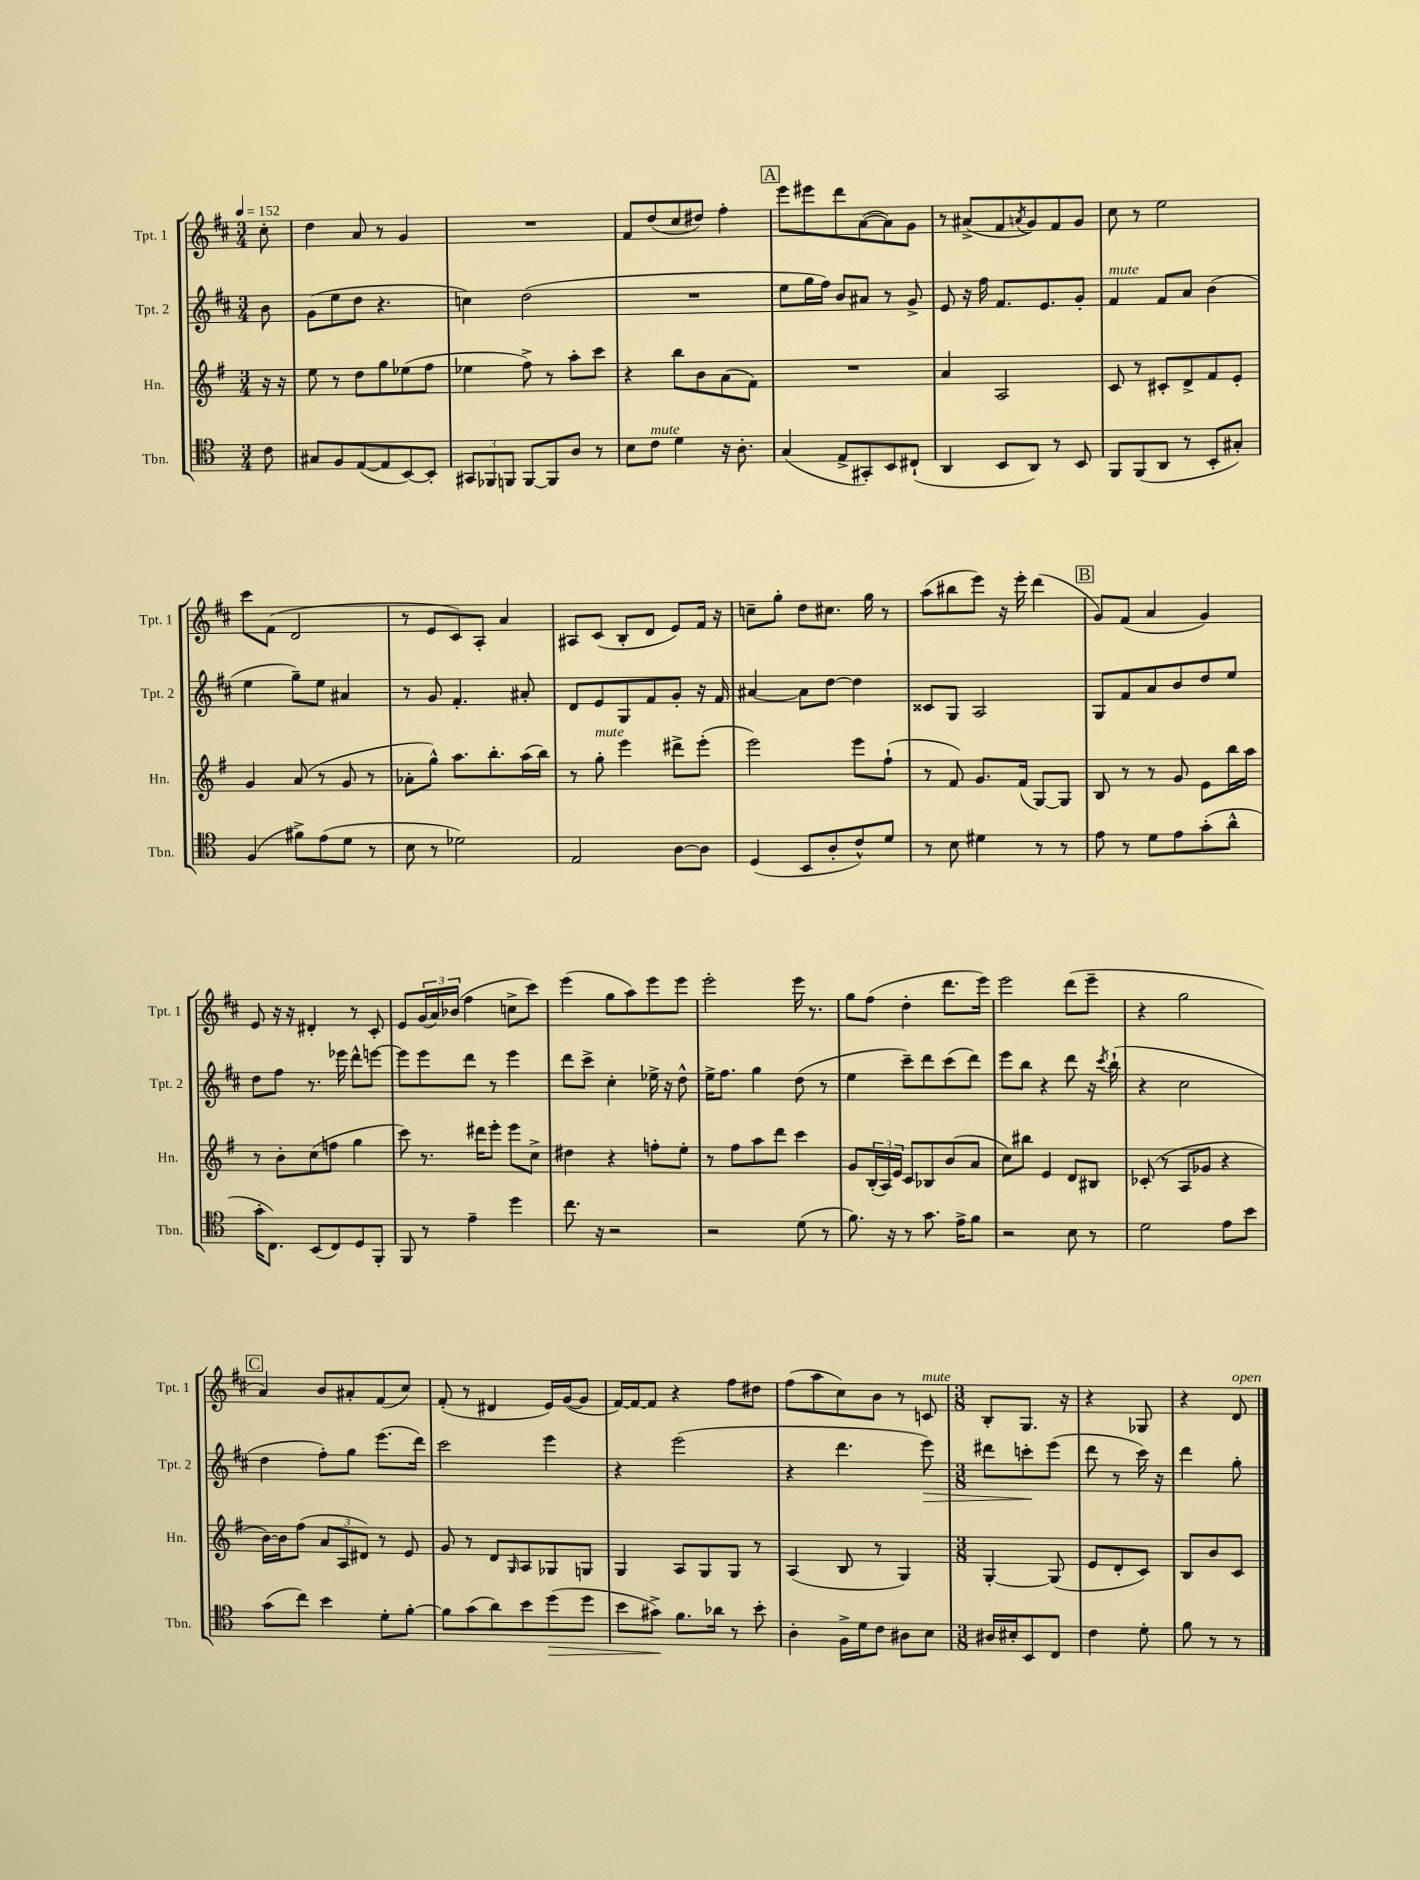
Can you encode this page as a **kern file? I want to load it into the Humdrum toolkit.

**kern	**kern	**kern	**kern
*staff4	*staff3	*staff2	*staff1
*clefC4	*clefG2	*clefG2	*clefG2
*k[]	*k[f#]	*k[f#c#]	*k[f#c#]
*M3/4	*M3/4	*M3/4	*M3/4
*MM152	*MM152	*MM152	*MM152
8c	16r	8b	8cc#'
.	16r	.	.
=	=	=	=
8G#	8ee	(8g	4dd
8F	8r	8ee	.
([8E	8dd	8dd	8a
8E]	8gg	4.r	8r
[8BB)	(8ee-	.	4g
8BB']	8ff#	.	.
=	=	=	=
12GG#	4ee-	4cc)	2.r
12FF-	.	.	.
12FF	.	.	.
[8FF	8ff#^)	(2dd	.
8FF]	8r	.	.
8A	8aa'	.	.
8r	8ccc	.	.
=	=	=	=
8B	4r	2.r	8f#
8c	.	.	(8dd
4d	8bb	.	8cc#
.	8b	.	8dd#)
16r	(8a	.	4ff#'
8.A'	.	.	.
.	8f#)	.	.
=	=	=	=
(4G	2.r	8ee	8eee
.	.	16gg	8eee#
.	.	16ff#)	.
8E^	.	8b	8ddd
8GG#')	.	8a#	([8a
8BB	.	8r	8a])
(8C#`	.	8g^	8g
=	=	=	=
4AA	4a	8e	8r
.	.	16r	(8a#^
.	.	16ff#	.
8BB	2A	8.f#	8f#
.	.	.	8qa
8AA)	.	.	8g)
.	.	8.e	.
8r	.	.	8f#
8BB	.	8g'	8g
=	=	=	=
8FF	8c	4f#	8cc#
(8FF	8r	.	8r
8AA	8c#'	8f#	2ee
8r	8d^	8a	.
8BB'	8f#	(4b	.
8G#')	8e'	.	.
=	=	=	=
(4F	4g	4ee	8ccc#
.	.	.	(8f#
8f#^)	(8a	8gg~)	2d
(8e	8r	8ee	.
8d	8g	4a#	.
8r	8r	.	.
=	=	=	=
8B	8a-'	8r	8r
8r	8gg^^)	8g	8e
2d-)	8.aa	4.f#'	8c#)
.	.	.	8A'
.	8.bb'	.	.
.	.	.	4a
.	(16aa	8a#'	.
.	16bb)	.	.
=	=	=	=
2E	8r	8d	8A#
.	8gg'	8e	(8c#
.	4eee	8G	8B'
.	.	8f#	8d
[8A	8ddd#^	8g'	8e)
8A]	(8eee'	16r	16f#
.	.	16f#	16r
=	=	=	=
(4D	2eee)	[4a#	8cc~
.	.	.	8gg'
8BB	.	8a#]	8dd
8A'	.	[8dd	8.cc#
8c^^)	8eee	4dd]	.
.	.	.	16gg
8d	(8ff#`	.	8r
=	=	=	=
8r	8r	8c##	(8aa
8B	8f#)	8G	8bb#
4d#	8.g	2A	8eee)
.	.	.	16r
.	(16f#	.	16eee'
8r	[8G)	.	(4ddd
8r	8G]	.	.
=	=	=	=
8e	8B	8G	8g)
8r	8r	8f#	(8f#
8d	8r	8a	4a
8e	8g	8b	.
(8g'	8e	8dd	4g)
8a^^	16bb	8ee	.
.	16aa	.	.
=	=	=	=
16g'	8r	8dd	8e
8.C)	.	.	.
.	8b'	8ff#	16r
.	.	.	16r
(8BB	(8cc	8.r	4d#'
8C)	8ff	.	.
.	.	16eee-	.
8D	4gg	8ddd^^	8r
8FF'	.	[8eee	8c#'
=	=	=	=
8FF	8ccc)	8eee]	8e
8r	8.r	8eee	(24g
.	.	.	24a)
.	.	.	(24b-
4e~	.	8ddd	4ff#
.	16ddd#	.	.
.	8eee'	8r	.
4dd	8eee	4eee	8cc^
.	8cc^	.	8ccc#)
=	=	=	=
8.cc	4dd#	8ddd	(4eee
.	.	8ccc#^	.
16r	.	.	.
2r	4r	4cc#'	8gg
.	.	.	8aa)
.	8ff'	16ee-^	8eee
.	.	16r	.
.	8ee'	8dd^^	8eee
=	=	=	=
2r	8r	16ee^	2eee'
.	.	8.ff#	.
.	8ff#	.	.
.	8aa	4gg	.
.	8ddd	.	.
(8d	4ccc	(8dd	16eee
.	.	.	8.r
8r	.	8r	.
=	=	=	=
8.f)	8g	4ee	8gg
.	(24B'	.	(8ff#
.	24A)	.	.
16r	.	.	.
.	24e	.	.
8r	8c	8ccc#~)	4dd'
8.g	8B-	8ddd	.
.	(8b	(8ccc#	8.ddd
16e^	.	.	.
8f	8a	8ddd)	.
.	.	.	16eee)
=	=	=	=
2r	8cc)	8eee	2eee
.	8bb#	8bb	.
.	4e	4r	.
8B	8d	8ddd	(8ddd
8r	8B#	16r	8eee~
.	.	8qccc#	.
.	.	(16bb`	.
=	=	=	=
2d	(8c-'	4r	4r
.	8r	.	.
.	8A	2cc#	2gg
.	8g-	.	.
8e	4r	.	.
8b	.	.	.
=	=	=	=
(8g	[16b)	4dd	4a)
.	16b]	.	.
8cc)	(8ff#	.	.
4b	12a	8ff#')	8b
.	12A	.	.
.	.	8gg	8a#'
.	12d#)	.	.
8d'	8r	(8.eee	(8f#
[8f'	8e	.	8cc#)
.	.	16ddd)	.
=	=	=	=
8f]	8g	2ccc#	(8f#'
(8g	8r	.	8r
8a)	8d	.	4d#
.	16qqG	.	.
8b	8A	.	.
(8dd	8G-	4eee	16e)
.	.	.	([16g
8dd	8G	.	8g]
=	=	=	=
8b	4G	4r	[16f#)
.	.	.	16f#_
8g#^)	.	.	8f#]
8.f	8A	(2eee	4r
.	8G	.	.
16a-	.	.	.
8r	8G	.	8ff#
8b'	8r	.	8dd#
=	=	=	=
4A'	(4A	4r	(8ff#
.	.	.	8aa
16F^	8B	4.ddd	8cc#)
16d	.	.	.
8c	8r	.	8b
8A#	4G)	.	8r
8B	.	8eee)	8c
=	=	=	=
*M3/8	*M3/8	*M3/8	*M3/8
16A#	[4G'	8ddd#	8B'
16B#'	.	.	.
8BB	.	8ccc'	8.G
8C	(8G]	(8eee	.
.	.	.	16r
=	=	=	=
4c	8e	8ddd	4r
.	8d'	8r	.
8d'	8c)	16ccc#)	8G-
.	.	16r	.
=	=	=	=
8f	8B	4ddd	4r
8r	8b	.	.
8r	8c	8gg'	8d
==	==	==	==
*-	*-	*-	*-
